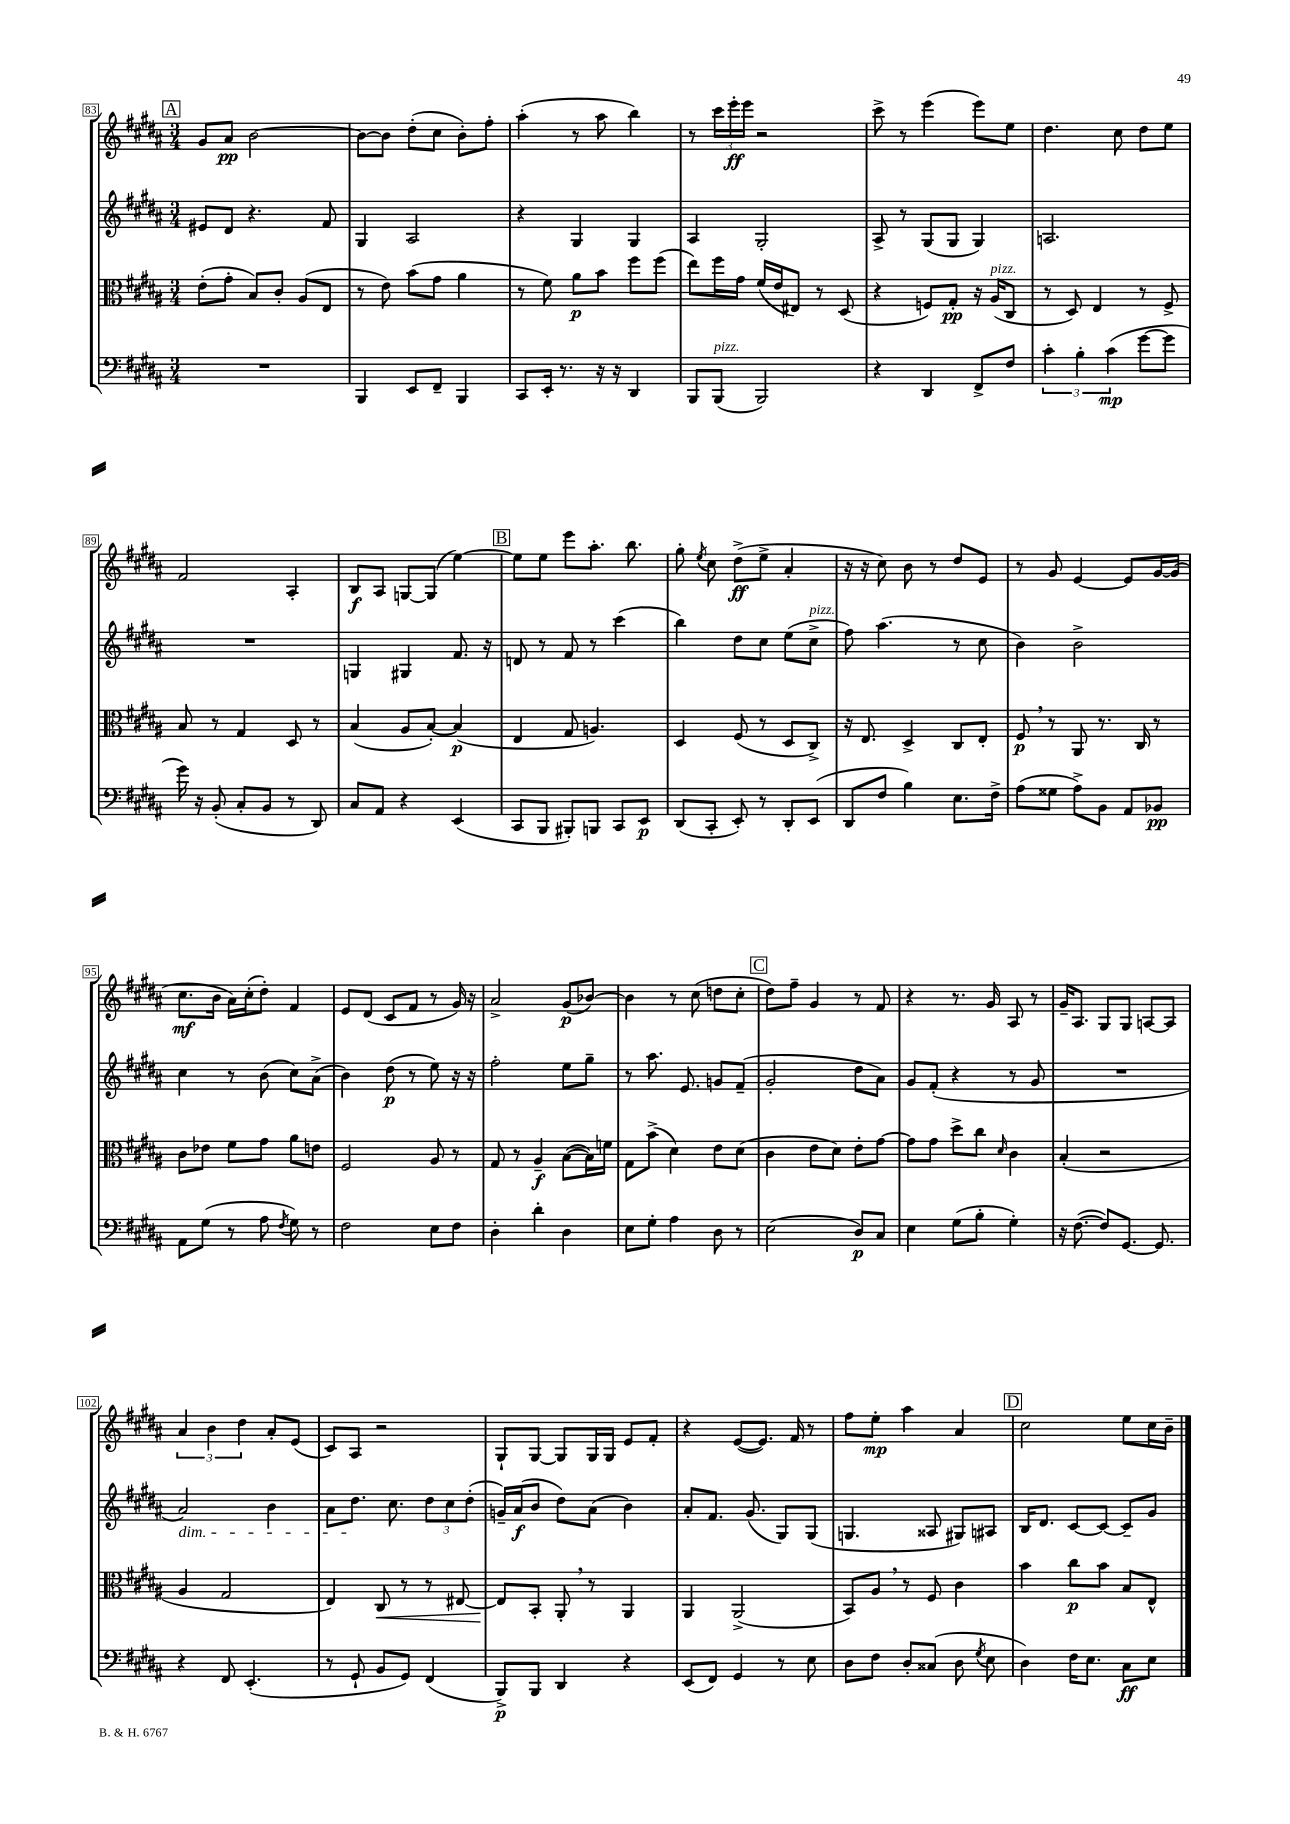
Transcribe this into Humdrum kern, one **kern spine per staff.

**kern	**kern	**kern	**kern
*staff4	*staff3	*staff2	*staff1
*clefF4	*clefC3	*clefG2	*clefG2
*k[f#c#g#d#a#]	*k[f#c#g#d#a#]	*k[f#c#g#d#a#]	*k[f#c#g#d#a#]
*M3/4	*M3/4	*M3/4	*M3/4
2.r	(8e'	8e#	8g#
.	8g#'	8d#	8a#
.	8B)	4.r	[2b
.	8c#'	.	.
.	(8A#	.	.
.	8E	8f#	.
=	=	=	=
4BBB	8r	4G#	8b_
.	8e)	.	8b]
8EE	(8b	2A#	(8dd#'
8FF#~	8g#	.	8cc#
4BBB	4a#	.	8b')
.	.	.	8ff#'
=	=	=	=
8CC#	8r	4r	(4aa#'
16EE'	8f#)	.	.
8.r	.	.	.
.	8a#	4G#	8r
16r	8b	.	8aa#
16r	.	.	.
4DD#	8ff#	4G#	4bb)
.	(8ff#	.	.
=	=	=	=
8BBB	8ee)	4A#	8r
(8BBB	16ff#	.	24ccc#
.	.	.	24eee'
.	16g#	.	.
.	.	.	24eee
2BBB)	(16f#	2G#'	2r
.	16e	.	.
.	8E#)	.	.
.	8r	.	.
.	(8D#	.	.
=	=	=	=
4r	4r	8A#^	8ccc#^
.	.	8r	8r
4DD#	8F)	(8G#	(4eee
.	8G#'	8G#	.
8FF#^	16r	4G#)	8eee)
.	(16A#	.	.
8F#	8C#	.	8ee
=	=	=	=
6c#'	8r	2.A	4.dd#
.	8D#)	.	.
6B'	.	.	.
.	4E	.	.
(6c#	.	.	.
.	.	.	8cc#
[8g#	8r	.	8dd#
8g#]	8F#^	.	8ee
=	=	=	=
16g#)	8B	2.r	2f#
16r	.	.	.
(8BB'	8r	.	.
8C#'	4G#	.	.
8BB	.	.	.
8r	8D#	.	4A#'
8DD#)	8r	.	.
=	=	=	=
8C#	(4B	4G	8B
8AA#	.	.	8A#
4r	8A#	4G#	[8G
.	[8B')	.	(8G]
(4EE	(4B]	8.f#	[4ee)
.	.	16r	.
=	=	=	=
8CC#	4E	8d	8ee]
8BBB	.	8r	8ee
8BBB#')	8G#	8f#	8eee
8BBB	4.A)	8r	8.aa#'
8CC#	.	(4ccc#	.
.	.	.	8.bb
8EE	.	.	.
=	=	=	=
(8DD#	4D#	4bb)	8gg#'
.	.	.	8qee
8CC#'	.	.	8cc#
8EE')	(8F#	8dd#	(8dd#^
8r	8r	8cc#	8ee^
8DD#'	8D#	(8ee	4a#'
(8EE	8C#^)	8cc#^	.
=	=	=	=
8DD#	16r	8ff#)	16r
.	8.E	.	16r
8F#	.	(4.aa#	8cc#)
4B)	4D#^	.	8b
.	.	.	8r
8.E	8C#	8r	8dd#
.	8E'	8cc#	8e
16F#^	.	.	.
=	=	=	=
(8A#	8F#	4b)	8r
8G##	8r	.	8g#
8A#^)	8AA#	2b^	[4e
8BB	8.r	.	.
8AA#	.	.	8e]
.	16C#	.	.
8BB-	8r	.	[16g#
.	.	.	(16g#]
=	=	=	=
8AA#	8c#	4cc#	8.cc#
(8G#	8e-	.	.
.	.	.	16b
8r	8f#	8r	16a#)
.	.	.	(16cc#'
8A#	8g#	(8b	8dd#')
8qF#	.	.	.
8G#)	8a#	8cc#)	4f#
8r	8e	(8a#^	.
=	=	=	=
2F#	2F#	4b)	8e
.	.	.	(8d#
.	.	(8dd#	8c#
.	.	8r	8f#
8E	8A#	8ee)	8r
8F#	8r	16r	16g#)
.	.	16r	16r
=	=	=	=
4D#'	8G#	2ff#'	2a#^
.	8r	.	.
4d#'	4A#~	.	.
4D#	([8B	8ee	(8g#
.	16B])	8gg#~	[8b-)
.	16f	.	.
=	=	=	=
8E	8G#	8r	4b-]
8G#'	(8b^	8.aa#	.
4A#	4d#)	.	8r
.	.	8.e	.
.	.	.	(8cc#
8D#	8e	8g	8dd
8r	(8d#	(8f#~	8cc#'
=	=	=	=
(2E	4c#	2g#'	8dd#)
.	.	.	8ff#~
.	8e	.	4g#
.	8d#)	.	.
8D#)	8e'	8dd#	8r
8C#	[8g#	8a#)	8f#
=	=	=	=
4E	8g#]	8g#	4r
.	8g#	(8f#'	.
(8G#	8dd#^	4r	8.r
8B'	8cc#	.	.
.	.	.	16g#
.	16qqd#	.	.
4G#')	4c#	8r	8A#
.	.	8g#	8r
=	=	=	=
16r	(4B'	2.r	16g#~
([8.F#	.	.	8.A#
8F#])	2r	.	8G#
[8.GG#	.	.	8G#
.	.	.	[8A
8.GG#]	.	.	.
.	.	.	8A]
=	=	=	=
4r	4A#	2a#)	6a#
.	.	.	6b
8FF#	2G#	.	.
.	.	.	6dd#
(4.EE'	.	.	.
.	.	4b	8a#'
.	.	.	(8e
=	=	=	=
8r	4E)	8a#	8c#)
8GG#`	.	8.dd#	8A#
8BB	8C#	.	2r
.	.	8.cc#	.
8GG#)	8r	.	.
(4FF#	8r	12dd#	.
.	.	12cc#	.
.	[8E#	.	.
.	.	(12dd#'	.
=	=	=	=
8BBB^)	8E#]	16g~)	8G#`
.	.	(16a#	.
8BBB	8BB'	8b	[8G#
4DD#	8AA#'	8dd#)	8G#]
.	8r	(8a#	16G#
.	.	.	16G#
4r	4AA#	4b)	8e
.	.	.	8f#'
=	=	=	=
(8EE	4AA#	8a#'	4r
8FF#)	.	8.f#	.
4GG#	(2AA#^	.	([8e
.	.	(8.g#	.
.	.	.	8.e])
8r	.	8G#)	.
.	.	.	16f#
8E	.	(8G#	8r
=	=	=	=
8D#	8BB)	4.G	8ff#
8F#	8A#	.	8ee'
8D#'	8r	.	4aa#
(8C##	8F#	8A##	.
8D#	4c#	8G#)	4a#
8qG#	.	.	.
8E	.	8A#	.
=	=	=	=
4D#)	4b	16B	2cc#
.	.	8.d#	.
16F#	8cc#	[8c#	.
8.E	.	.	.
.	8b	8c#_	.
8C#	8B	8c#~]	8ee
8E	8E^^	8g#	16cc#
.	.	.	16b~
==	==	==	==
*-	*-	*-	*-
